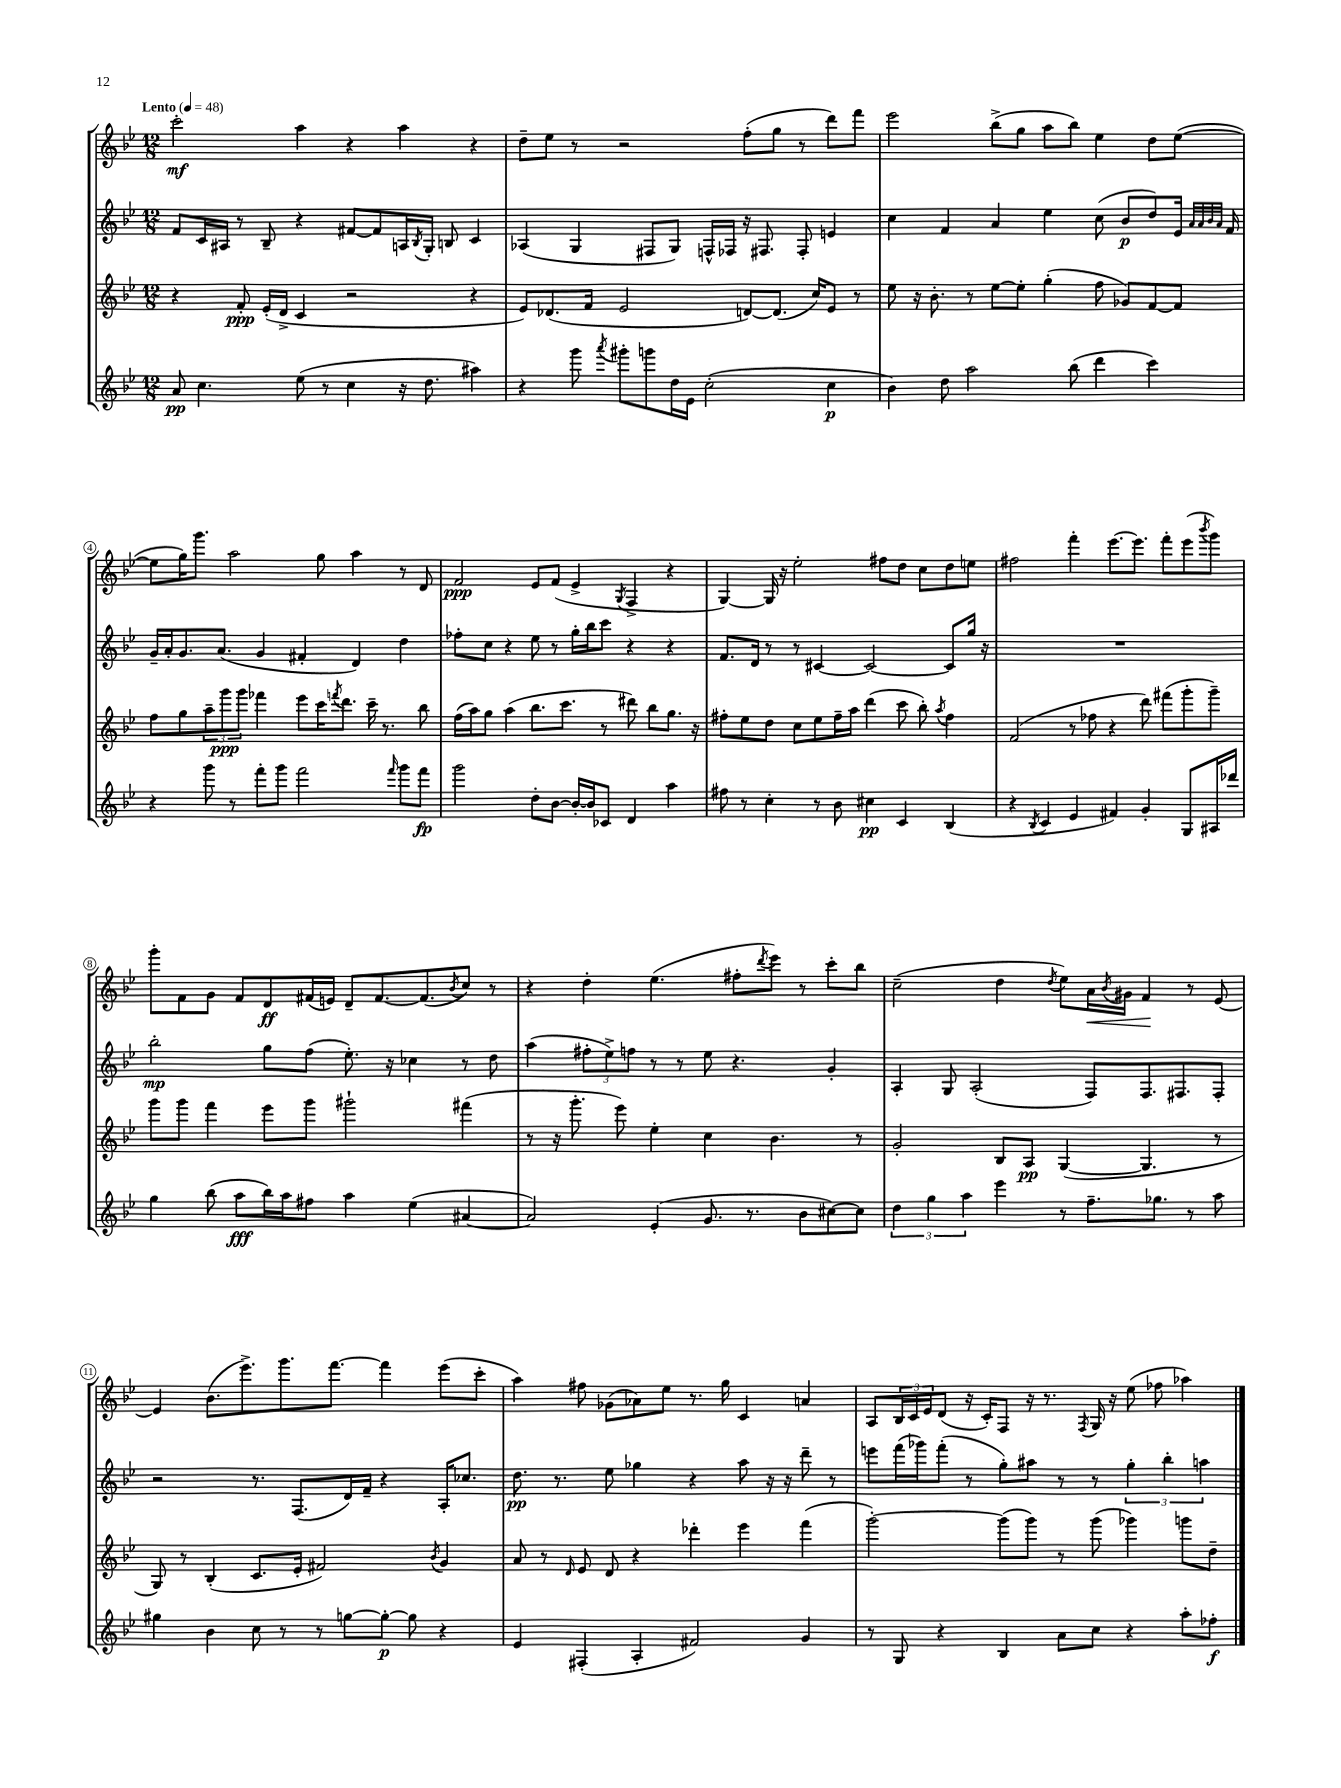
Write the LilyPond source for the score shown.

<<
\new StaffGroup <<
\new Staff = "s0" {
    \clef treble \key bes \major \numericTimeSignature \time 12/8 \tempo "Lento" 4 = 48
    c'''2-.\mf a''4 r4 a''4 r4 |
    d''8-- ees''8 r8 r2 f''8-.( g''8 r8 d'''8) f'''8 |
    ees'''2 bes''8->( g''8 a''8 bes''8) ees''4 d''8 ees''8~( |
    ees''8 g''16) g'''8. a''2 g''8 a''4 r8 d'8 |
    f'2\ppp ees'8 f'8( ees'4-> \acciaccatura { g8 } f4-> r4 |
    g4~) g16 r16 ees''2-. fis''8 d''8 c''8 d''8 e''8 |
    fis''2 f'''4-. ees'''8.~ ees'''8. f'''8-. ees'''8( \acciaccatura { bes'''8 } g'''8) |
    g'''8-. f'8 g'8 f'8 d'8\ff fis'16( e'16) d'8-- fis'8.~ fis'8.( \acciaccatura { bes'8 } c''8) r8 |
    r4 d''4-. ees''4.( fis''8-. \acciaccatura { d'''8 } ees'''8) r8 c'''8-. bes''8 |
    c''2--( d''4 \acciaccatura { d''8 } ees''8) a'16\< \acciaccatura { bes'8 } gis'16 f'4\! r8 ees'8~ |
    ees'4 bes'8.( ees'''8.->) g'''8. f'''8.~ f'''4 ees'''8( c'''8-. |
    a''4) fis''8 ges'8( aes'8) ees''8 r8. g''16 c'4 a'4 |
    a8 \tuplet 3/2 { bes16 c'16 ees'16 } d'8( r16 c'16-.) f8 r16 r8. \acciaccatura { f8 } g16 r16 ees''8( fes''8 aes''4) \bar "|." |
}
\new Staff = "s1" {
    \clef treble \key bes \major \numericTimeSignature \time 12/8
    f'8 c'16 ais16 r8 bes8-- r4 fis'8~ fis'8 a16 \acciaccatura { bes8 } g16-. b8 c'4 |
    aes4( g4 fis8 g8) f16-^ fes16 r16 fis8. fis8-. e'4 |
    c''4 f'4 a'4 ees''4 c''8( bes'8\p d''8) ees'16 \grace { a'32 a'32 bes'32 a'32 } f'16 |
    g'16-- a'16-. g'8. a'8.( g'4 fis'4-. d'4) d''4 |
    fes''8-. c''8 r4 ees''8 r8 g''16-. bes''16 c'''8 r4 r4 |
    f'8. d'16 r8 r8 cis'4~ cis'2~ cis'8 g''16 r16 |
    R1. |
    bes''2-.\mp g''8 f''8( ees''8.-.) r16 ces''4 r8 d''8 |
    a''4( \tuplet 3/2 { fis''8-. ees''8->) f''8 } r8 r8 ees''8 r4. g'4-. |
    a4-. g8 a2-.( f8) f8. fis8. fis8-. |
    r2 r8. f8.( d'16) f'16-- r4 a16-. ces''8. |
    d''8.\pp r8. ees''8 ges''4 r4 a''8 r16 r16 d'''8-- r8 |
    e'''8 f'''16( ges'''16) f'''8-.( r8 g''8-.) ais''8 r8 r8 \tuplet 3/2 { g''4-. bes''4-. a''4 } \bar "|." |
}
\new Staff = "s2" {
    \clef treble \key bes \major \numericTimeSignature \time 12/8
    r4 f'8-.\ppp ees'16-.( d'16-> c'4 r2 r4 |
    ees'8) des'8.( f'16 ees'2 d'8~) d'8.( c''16) ees'8 r8 |
    ees''8 r16 bes'8.-. r8 ees''8~ ees''8-. g''4-.( f''8 ges'8) f'8~ f'8 |
    f''8 g''8 \tuplet 3/2 { a''8-- g'''8\ppp g'''8 } fes'''4 ees'''8 c'''16 \acciaccatura { f'''8 } d'''8. c'''16-- r8. bes''8 |
    f''16( a''16) g''8 a''4( bes''8. c'''8. r8 dis'''8) bes''8 g''8. r16 |
    fis''8-. ees''8 d''8 c''8 ees''8 fis''16-- a''16 d'''4( c'''8 bes''8-.) \acciaccatura { a''8 } fis''4 |
    f'2( r8 fes''8 r4 d'''8) fis'''8( g'''8-. g'''8--) |
    g'''8 g'''8 f'''4 ees'''8 g'''8 gis'''2-! fis'''4( |
    r8 r16 g'''8.-. ees'''8) ees''4-. c''4 bes'4. r8 |
    g'2-. bes8 a8\pp g4~( g4. r8 |
    g8) r8 bes4-.( c'8. ees'16-. fis'2) \acciaccatura { bes'8 } g'4 |
    a'8 r8 \grace { d'16 } ees'8 d'8 r4 des'''4-. ees'''4 f'''4( |
    g'''2~-.) g'''8( g'''8) r8 g'''8( ges'''4) g'''8 d''8-- \bar "|." |
}
\new Staff = "s3" {
    \clef treble \key bes \major \numericTimeSignature \time 12/8
    a'8\pp c''4. ees''8( r8 c''4 r16 d''8. ais''4) |
    r4 g'''8 \acciaccatura { a'''8 } gis'''8-. g'''8 d''16 ees'16 c''2-.( c''4\p |
    bes'4) d''8 a''2 bes''8( d'''4 c'''4) |
    r4 g'''8 r8 f'''8-. g'''8 f'''2 \grace { f'''16 } g'''8 f'''8\fp |
    g'''2 d''8-. bes'8~ bes'16~-. bes'16 ces'8 d'4 a''4 |
    fis''8 r8 c''4-. r8 bes'8 cis''4\pp c'4 bes4( |
    r4 \acciaccatura { bes8 } c'4 ees'4 fis'4) g'4-. g8 ais16 des'''16 |
    g''4 bes''8( a''8\fff bes''16) a''16 fis''8 a''4 ees''4( ais'4~ |
    ais'2) ees'4-.( g'8. r8. bes'8 cis''8~) cis''8 |
    \tuplet 3/2 { d''4 g''4 a''4 } ees'''4 r8 f''8.-- ges''8. r8 a''8 |
    gis''4 bes'4 c''8 r8 r8 g''8~ g''8~-.\p g''8 r4 |
    ees'4 fis4-.( a4-. fis'2) g'4 |
    r8 g8 r4 bes4 a'8 c''8 r4 a''8-. fes''8-.\f \bar "|." |
}
>>
>>
\layout { \context { \Score \override BarNumber.stencil = #(make-stencil-circler 0.1 0.3 ly:text-interface::print) } }
